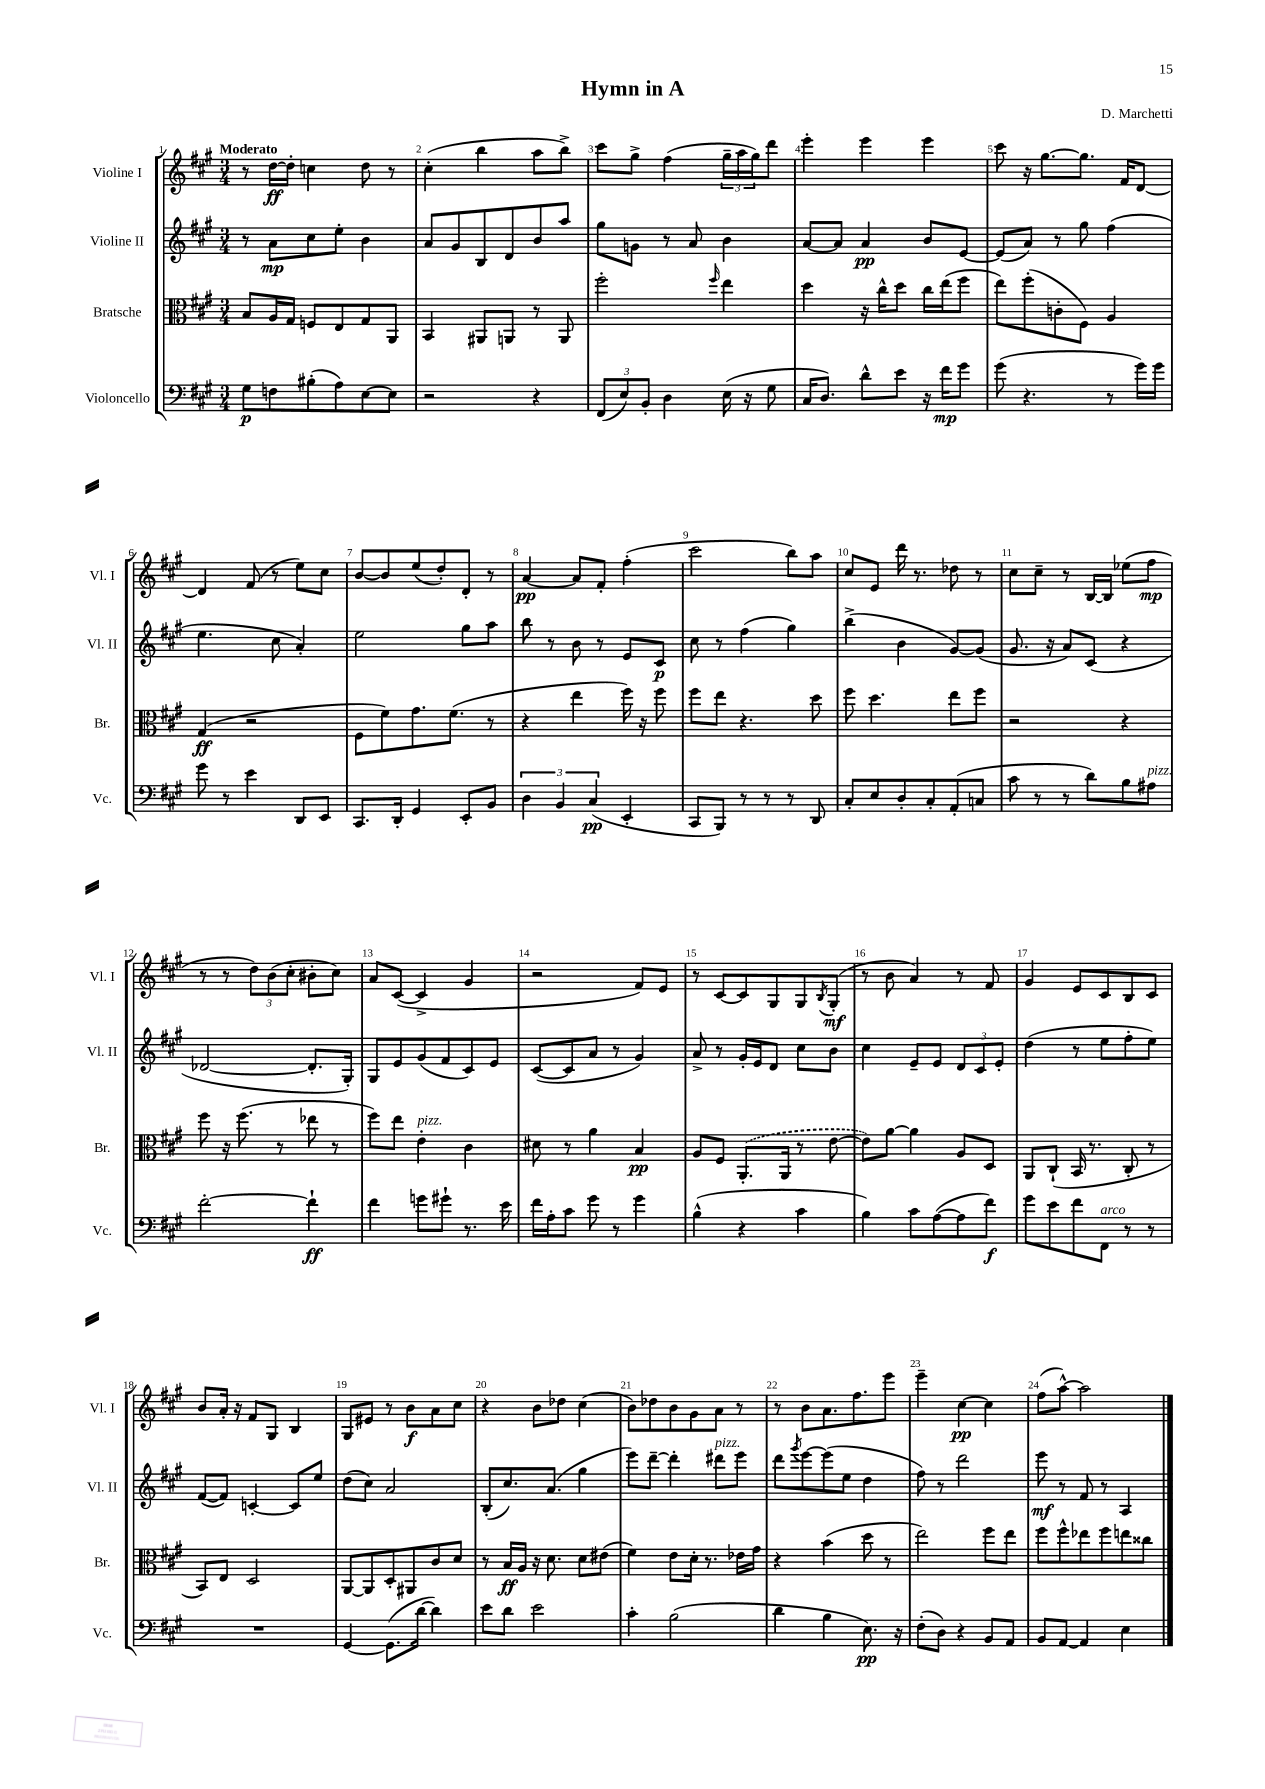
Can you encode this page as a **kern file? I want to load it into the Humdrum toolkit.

**kern	**kern	**kern	**kern
*staff4	*staff3	*staff2	*staff1
*clefF4	*clefC3	*clefG2	*clefG2
*k[f#c#g#]	*k[f#c#g#]	*k[f#c#g#]	*k[f#c#g#]
*M3/4	*M3/4	*M3/4	*M3/4
8G#\L	8B/L	8r	8r
8F\	16A/L	8a\L	[16dd\LL
.	16G#/JJ	.	16dd'\]JJ
(8B#'\	8F/L	8cc#\	4cc\
8A\)	8E/	8ee'\J	.
[8E\	8G#/	4b\	8dd\
8E\]J	8AA/J	.	8r
=	=	=	=
2r	4BB/	8a/L	(4cc#'\
.	.	8g#/	.
.	8AA#/L	8B/	4bb\
.	8AA/J	8d/	.
4r	8r	8b/	8aa\L
.	8AA/	8aa/J	8bb^\J)
=	=	=	=
(12FF#/L	2ff#'\	8gg#\L	8ccc#\L
12E/)	.	.	.
.	.	8g\J	8gg#^\J
12BB'/J	.	.	.
4D\	.	8r	(4ff#\
.	.	8a/	.
.	16qqff#/	.	.
(16E\	4ee\	4b\	24gg#~\LL
.	.	.	24aa\
16r	.	.	.
.	.	.	24gg#\J)
8G#\	.	.	8ddd\J
=	=	=	=
16C#/LK	4dd\	[8a/L	4eee'\
8.D/J)	.	.	.
.	.	8a/]J	.
8d^^\L	16r	4a/	4eee\
.	16cc#^^\LK	.	.
8e\J	8dd\J	.	.
16r	16cc#\LL	8b/L	4eee\
16f#\LK	(16ee\J	.	.
8g#\J	8ff#\J	[8e/J	.
=	=	=	=
(8g#\	8ee\L)	(8e/]L	8ccc#\
4.r	(8ff#'\	8a/J)	16r
.	.	.	[8.gg#\L
.	8c'\	8r	.
.	8F#\J)	8gg#\	8.gg#\]J
8r	4A/	(4ff#\	.
.	.	.	16f#/LK
16g#\LL)	.	.	[8d/J
16g#\JJ	.	.	.
=	=	=	=
8g#\	(4G#/	4.ee\	4d/]
8r	.	.	.
4e\	2r	.	(8f#/
.	.	8cc#\	8r
8DD/L	.	4a'/)	8ee\L)
8EE/J	.	.	8cc#\J
=	=	=	=
8.CC#/L	8F#\L	2ee\	[8b/L
.	8f#\)	.	8b/]
16DD'/Jk	.	.	.
4GG#/	8.g#\	.	(8ee/
.	.	.	8dd'/)
.	(8.f#\J	.	.
8EE'/L	.	8gg#\L	8d'/J
8BB/J	8r	8aa\J	8r
=	=	=	=
6D\	4r	8bb\	[4a/
.	.	8r	.
6BB/	.	.	.
.	4ee\	8b\	8a/]L
(6C#/	.	.	.
.	.	8r	8f#'/J
4EE'/	16ff#\)	8e/L	(4ff#'\
.	16r	.	.
.	8ff#\	8c#/J	.
=	=	=	=
8CC#/L	8ff#\L	8cc#\	2ccc#\
8BBB/J)	8ee\J	8r	.
8r	4.r	(4ff#\	.
8r	.	.	.
8r	.	4gg#\)	8bb\L)
8DD/	8dd\	.	8aa\J
=	=	=	=
8C#'/L	8ff#\	(4bb^\	8cc#/L
8E/	4.dd\	.	8e/J
8D'/	.	4b\	16ddd\
.	.	.	8.r
8C#'/	.	.	.
(8AA'/	8ee\L	[8g#/L)	8dd-\
8C/J	8ff#\J	(8g#/]J	8r
=	=	=	=
8c#\	2r	8.g#/	8cc#\L
8r	.	.	8cc#~\J
.	.	16r	.
8r	.	8a/L)	8r
8d\L)	.	(8c#/J	[16B/LL
.	.	.	16B/]JJ
8B\	4r	4r	(8ee-\L
8A#\J	.	.	8ff#\J
=	=	=	=
[2f#'\	8ff#\	[2d-/	8r
.	16r	.	8r
.	(8.ff#\	.	.
.	.	.	12dd\L)
.	.	.	(12b\
.	8r	.	.
.	.	.	12cc#'\J
4f#`\]	8ee-\	8.d-'/]L	8b#'\L
.	8r	.	8cc#\J)
.	.	16G#'/Jk)	.
=	=	=	=
4f#\	8ff#\L)	8G#/L	8a/L
.	8ee\J	8e/	([8c#/J
8g\L	4e'\	(8g#/	4c#^/]
8g#`\J	.	8f#/	.
8.r	4c#\	8c#/)	4g#/
.	.	8e/J	.
16e\	.	.	.
=	=	=	=
16f#\LL	8d#\	([8c#/L	2r
16A'\J	.	.	.
8c#\J	8r	8c#/]	.
8g#\	4a\	8a/J	.
8r	.	8r	.
4g#\	4B/	4g#/)	8f#/L)
.	.	.	8e/J
=	=	=	=
(4B^^\	8A/L	8a^/	8r
.	8F#/J	8r	[8c#/L
4r	(8.AA'/L	16g#'/LL	8c#/]
.	.	16e/J	.
.	.	8d/J	8G#/
.	16AA/Jk	.	.
4c#\	8r	8cc#\L	8G#/
.	.	.	8qB/
.	[8e\	8b\J	(8G#'/J
=	=	=	=
4B\)	8e\]L)	4cc#\	8r
.	[8a\J	.	8b\
8c#\L	4a\]	8e~/L	4a/)
([8A\	.	8e/J	.
8A\]	8A/L	12d/L	8r
.	.	12c#/	.
8f#\J)	8D/J	.	8f#/
.	.	12e'/J	.
=	=	=	=
8g#\L	8AA/L	(4dd\	4g#/
8e\	(8C#`/J	.	.
8f#\	16BB/	8r	8e/L
.	8.r	.	.
8FF#\J	.	8ee\L	8c#/
8r	8C#'/	8ff#'\	8B/
8r	8r	8ee\J)	8c#/J
=	=	=	=
2.r	8BB/L)	([8f#/L	8b/L
.	8E/J	8f#/]J)	16a'/Jk
.	.	.	16r
.	2D/	[4c'/	8f#/L
.	.	.	8G#/J
.	.	8c/]L	4B/
.	.	8ee/J	.
=	=	=	=
[4GG#/	[8AA/L	(8dd\L	8G#/L
.	8AA/]	8cc#\J)	8e#/J
(8.GG#\]L	8D'/	2a/	8r
.	8AA#/	.	8b\L
[16d\Jk	.	.	.
4d\])	8c#/	.	8a\
.	8d/J	.	8cc#\J
=	=	=	=
8e\L	8r	(8B'/L	4r
8d\J	16B/LL	8.cc#/)	.
.	16A/JJ	.	.
2e\	16r	.	8b\L
.	8.d\	(8.a/J	.
.	.	.	8dd-\J
.	8d\L	4gg#\	(4cc#\
.	(8e#\J	.	.
=	=	=	=
4c#'\	4f#\)	8eee\L)	8b\L)
.	.	[8ddd~\J	8dd-\
(2B\	8e\L	4ddd'\]	8b\
.	16d'\Jk	.	8g#\
.	8.r	.	.
.	.	8ddd#\L	8a\J
.	16e-\LL	8eee\J	8r
.	16g#\JJ	.	.
=	=	=	=
4d\	4r	8ddd\L	8r
.	.	8qggg#/	.
.	.	[8eee\	8b\L
4B\	(4b\	(8eee\]	8.a\
.	.	8ee\J	.
.	.	.	8.ff#\
8.E\)	8dd\	4dd\	.
.	8r	.	8eee\J
16r	.	.	.
=	=	=	=
(8F#'\L	2ee\)	8ff#\)	4eee~\
8D\J)	.	8r	.
4r	.	2ddd\	[4cc#\
8BB/L	8ff#\L	.	4cc#\]
8AA/J	8ee\J	.	.
=	=	=	=
8BB/L	8ff#\L	8eee\	(8ff#\L
[8AA/J	8ff#^^\	8r	[8aa^^\J)
4AA/]	8ee-\	8f#/	2aa\]
.	8ff#\	8r	.
4E\	8ee\	4A/	.
.	8cc##\J	.	.
==	==	==	==
*-	*-	*-	*-
